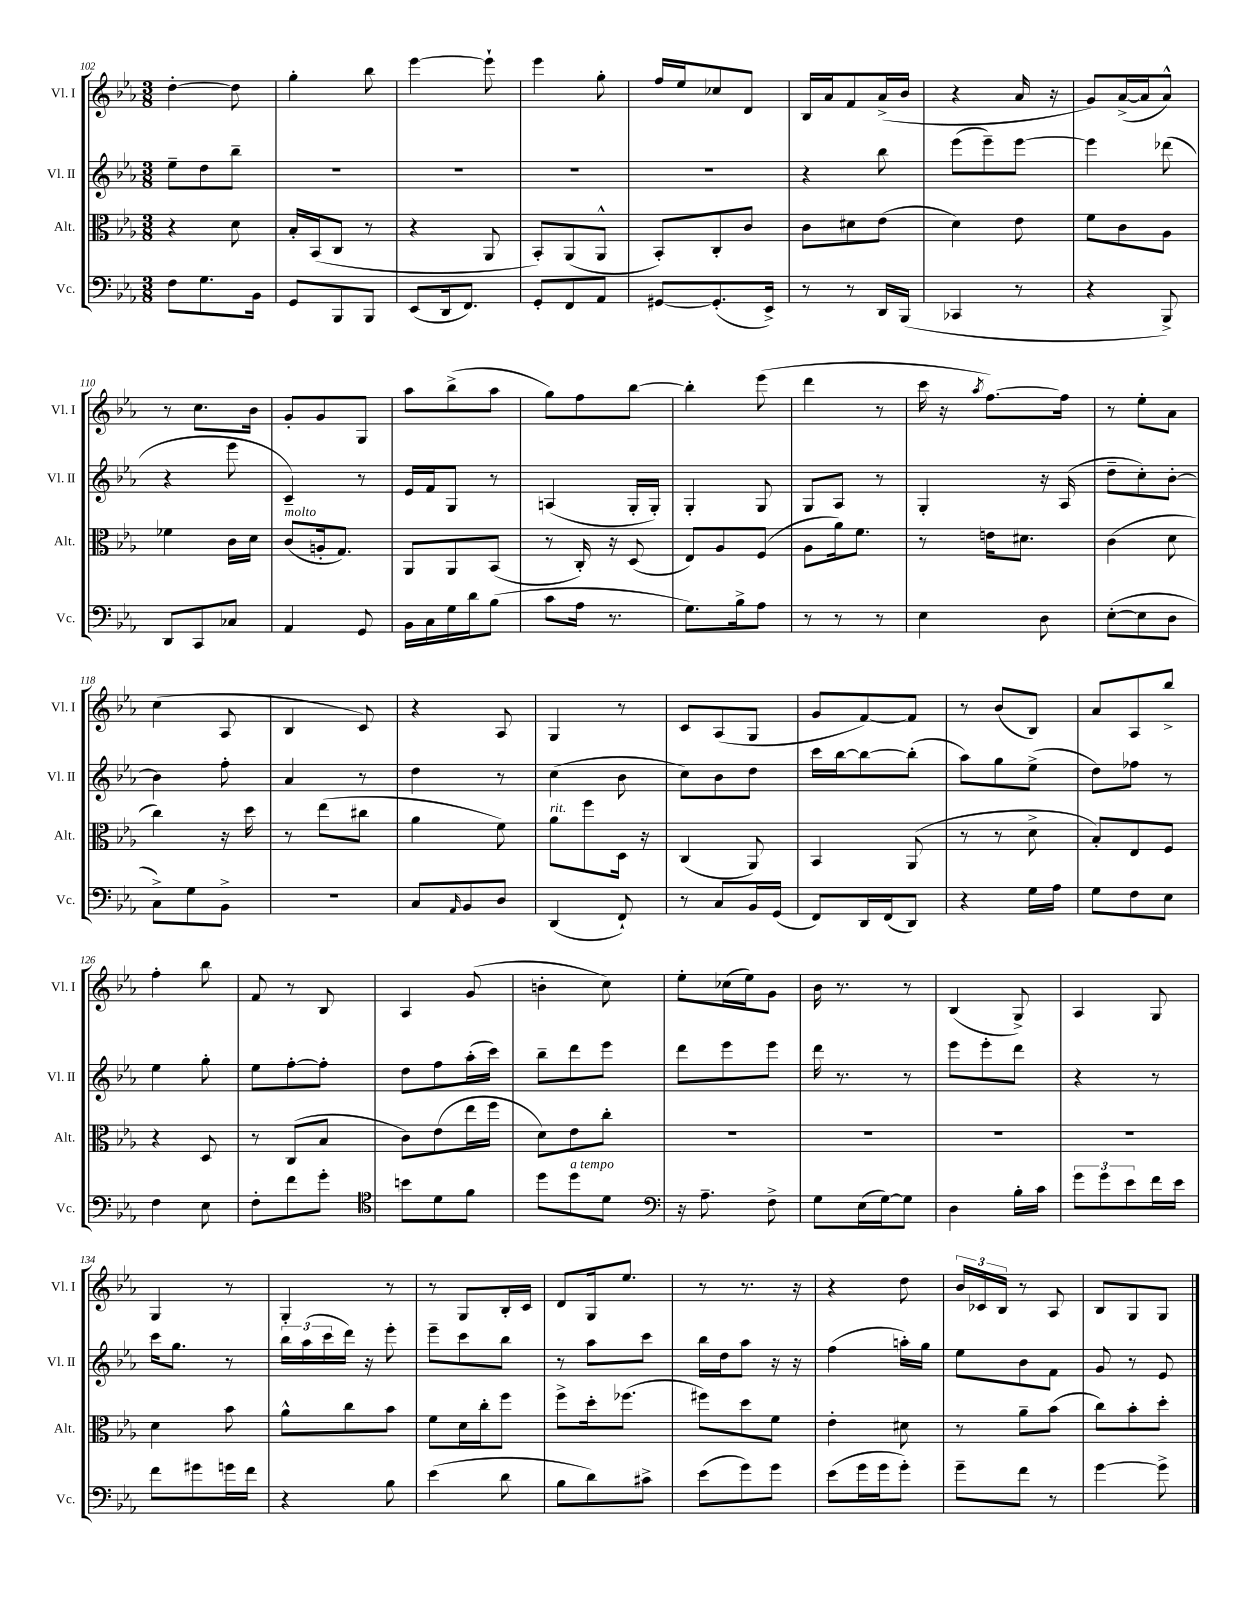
<<
\new StaffGroup <<
\new Staff = "s0" \with { instrumentName = "Vl. I" shortInstrumentName = "Vl. I" } {
    \clef treble \key ees \major \numericTimeSignature \time 3/8
    d''4~-. d''8 |
    g''4-. bes''8 |
    ees'''4~ ees'''8-! |
    ees'''4 g''8-. |
    f''16 ees''16 ces''8 d'8 |
    bes16 aes'16 f'8 aes'16->( bes'16 |
    r4 aes'16 r16 |
    g'8) aes'16~->( aes'16 aes'8-^) |
    r8 c''8. bes'16 |
    g'8-. g'8 g8 |
    aes''8 bes''8->( aes''8 |
    g''8) f''8 bes''8~ |
    bes''4-. ees'''8( |
    d'''4 r8 |
    c'''16 r16 \acciaccatura { aes''8 } f''8.~) f''16 |
    r8 ees''8-. aes'8 |
    c''4( aes8 |
    bes4 c'8) |
    r4 aes8 |
    g4 r8 |
    c'8 aes8( g8 |
    g'8 f'8~) f'8 |
    r8 bes'8( bes8) |
    aes'8 aes8 bes''8-> |
    f''4-. bes''8 |
    f'8 r8 bes8 |
    aes4 g'8( |
    b'4-. c''8) |
    ees''8-. ces''16( ees''16) g'8 |
    bes'16 r8. r8 |
    bes4( g8->) |
    aes4 g8 |
    g4 r8 |
    g4-. r8 |
    r8 g8 bes16-. c'16 |
    d'8 g16 ees''8. |
    r8 r8. r16 |
    r4 d''8 |
    \tuplet 3/2 { bes'16 ces'16 bes16 } r8 aes8 |
    bes8 g8 g8 \bar "|." |
}
\new Staff = "s1" \with { instrumentName = "Vl. II" shortInstrumentName = "Vl. II" } {
    \clef treble \key ees \major \numericTimeSignature \time 3/8
    ees''8-- d''8 bes''8-- |
    R4. |
    R4. |
    R4. |
    R4. |
    r4 bes''8 |
    ees'''8( ees'''8--) ees'''8~ |
    ees'''4 des'''8( |
    r4 ees'''8 |
    c'4--) r8 |
    ees'16 f'16 g8 r8 |
    a4( g16-. g16-.) |
    g4-. g8 |
    g8 aes8 r8 |
    g4-. r16 aes16( |
    d''8-- c''8-.) bes'8~-. |
    bes'4 f''8-. |
    aes'4 r8 |
    d''4 r8 |
    c''4( bes'8 |
    c''8) bes'8 d''8 |
    c'''16 bes''16~ bes''8~ bes''8-.( |
    aes''8) g''8 ees''8->( |
    d''8) fes''8 r8 |
    ees''4 g''8-. |
    ees''8 f''8~-. f''8-. |
    d''8 f''8 aes''16-.( c'''16) |
    bes''8-- d'''8 ees'''8 |
    d'''8 ees'''8 ees'''8 |
    d'''16 r8. r8 |
    ees'''8 ees'''8-. d'''8 |
    r4 r8 |
    c'''16 g''8. r8 |
    \tuplet 3/2 { bes''16 aes''16( c'''16 } d'''16) r16 ees'''8-. |
    ees'''8-- c'''8 bes''8 |
    r8 aes''8 c'''8 |
    bes''16 d''16 aes''8 r16 r16 |
    f''4( a''16-.) g''16 |
    ees''8 bes'8 f'8 |
    g'8 r8 ees'8 \bar "|." |
}
\new Staff = "s2" \with { instrumentName = "Alt." shortInstrumentName = "Alt." } {
    \clef alto \key ees \major \numericTimeSignature \time 3/8
    r4 d'8 |
    bes16-. bes,16( c8 r8 |
    r4 aes,8 |
    bes,8-.) aes,8( aes,8-^ |
    bes,8-.) c8-. c'8 |
    c'8 dis'8 ees'8( |
    d'4) ees'8 |
    f'8 c'8 aes8 |
    fes'4 c'16 d'16 |
    c'8^\markup { \italic "molto" }( a16-. g8.) |
    aes,8 aes,8 bes,8( |
    r8 c16-.) r16 d8( |
    ees8) aes8 f8( |
    aes8 aes'16) f'8. |
    r8 e'16 dis'8. |
    c'4( d'8 |
    c''4) r16 d''16 |
    r8 ees''8( cis''8 |
    aes'4 f'8) |
    aes'8^\markup { \italic "rit." } f''8 d16 r16 |
    c4( aes,8) |
    bes,4 aes,8( |
    r8 r8 d'8-> |
    bes8-.) ees8 f8 |
    r4 d8 |
    r8 c8( bes8 |
    c'8) ees'8( ees''16 f''16 |
    d'8) ees'8 c''8-. |
    R4. |
    R4. |
    R4. |
    R4. |
    d'4 bes'8 |
    aes'8-^ c''8 bes'8 |
    f'8 d'16 c''16-. f''8 |
    f''8-> d''16-. fes''8.( |
    fis''8) d''8 f'8 |
    ees'4-. dis'8 |
    r8 aes'8-- bes'8( |
    c''8) bes'8-. d''8-. \bar "|." |
}
\new Staff = "s3" \with { instrumentName = "Vc." shortInstrumentName = "Vc." } {
    \clef bass \key ees \major \numericTimeSignature \time 3/8
    f8 g8. bes,16 |
    g,8 bes,,8 bes,,8 |
    ees,8( d,16 f,8.) |
    g,8-. f,8 aes,8 |
    gis,8~ gis,8.-.( ees,16->) |
    r8 r8 d,16 bes,,16( |
    ces,4 r8 |
    r4 bes,,8->) |
    d,8 c,8 ces8 |
    aes,4 g,8 |
    bes,16 c16 g16 d'16 bes8( |
    c'8 aes16 r8. |
    g8.) bes16-> aes8 |
    r8 r8 r8 |
    ees4 d8 |
    ees8~-.( ees8 d8 |
    c8->) g8 bes,8-> |
    R4. |
    c8 \grace { aes,16 } bes,8 d8 |
    d,4( f,8-!) |
    r8 c8 bes,16 g,16( |
    f,8) d,16 f,16( d,8) |
    r4 g16 aes16 |
    g8 f8 ees8 |
    f4 ees8 |
    f8-. f'8 g'8-. |
    \clef tenor b'8 d'8 f'8 |
    d''8 d''8^\markup { \italic "a tempo" } d'8 |
    \clef bass r16 aes8.-- f8-> |
    g8 ees16( g16~) g8 |
    d4 bes16-. c'16 |
    \tuplet 3/2 { g'8 g'8 ees'8 } f'16 ees'16 |
    f'8 gis'8 g'16 f'16 |
    r4 bes8 |
    ees'4( d'8 |
    bes8 d'8) cis'8-> |
    ees'8( g'8) g'8 |
    ees'8( g'16 g'16 g'8-.) |
    g'8-- f'8 r8 |
    g'4~ g'8-> \bar "|." |
}
>>
>>
\layout { \context { \Score currentBarNumber = #102 } }
